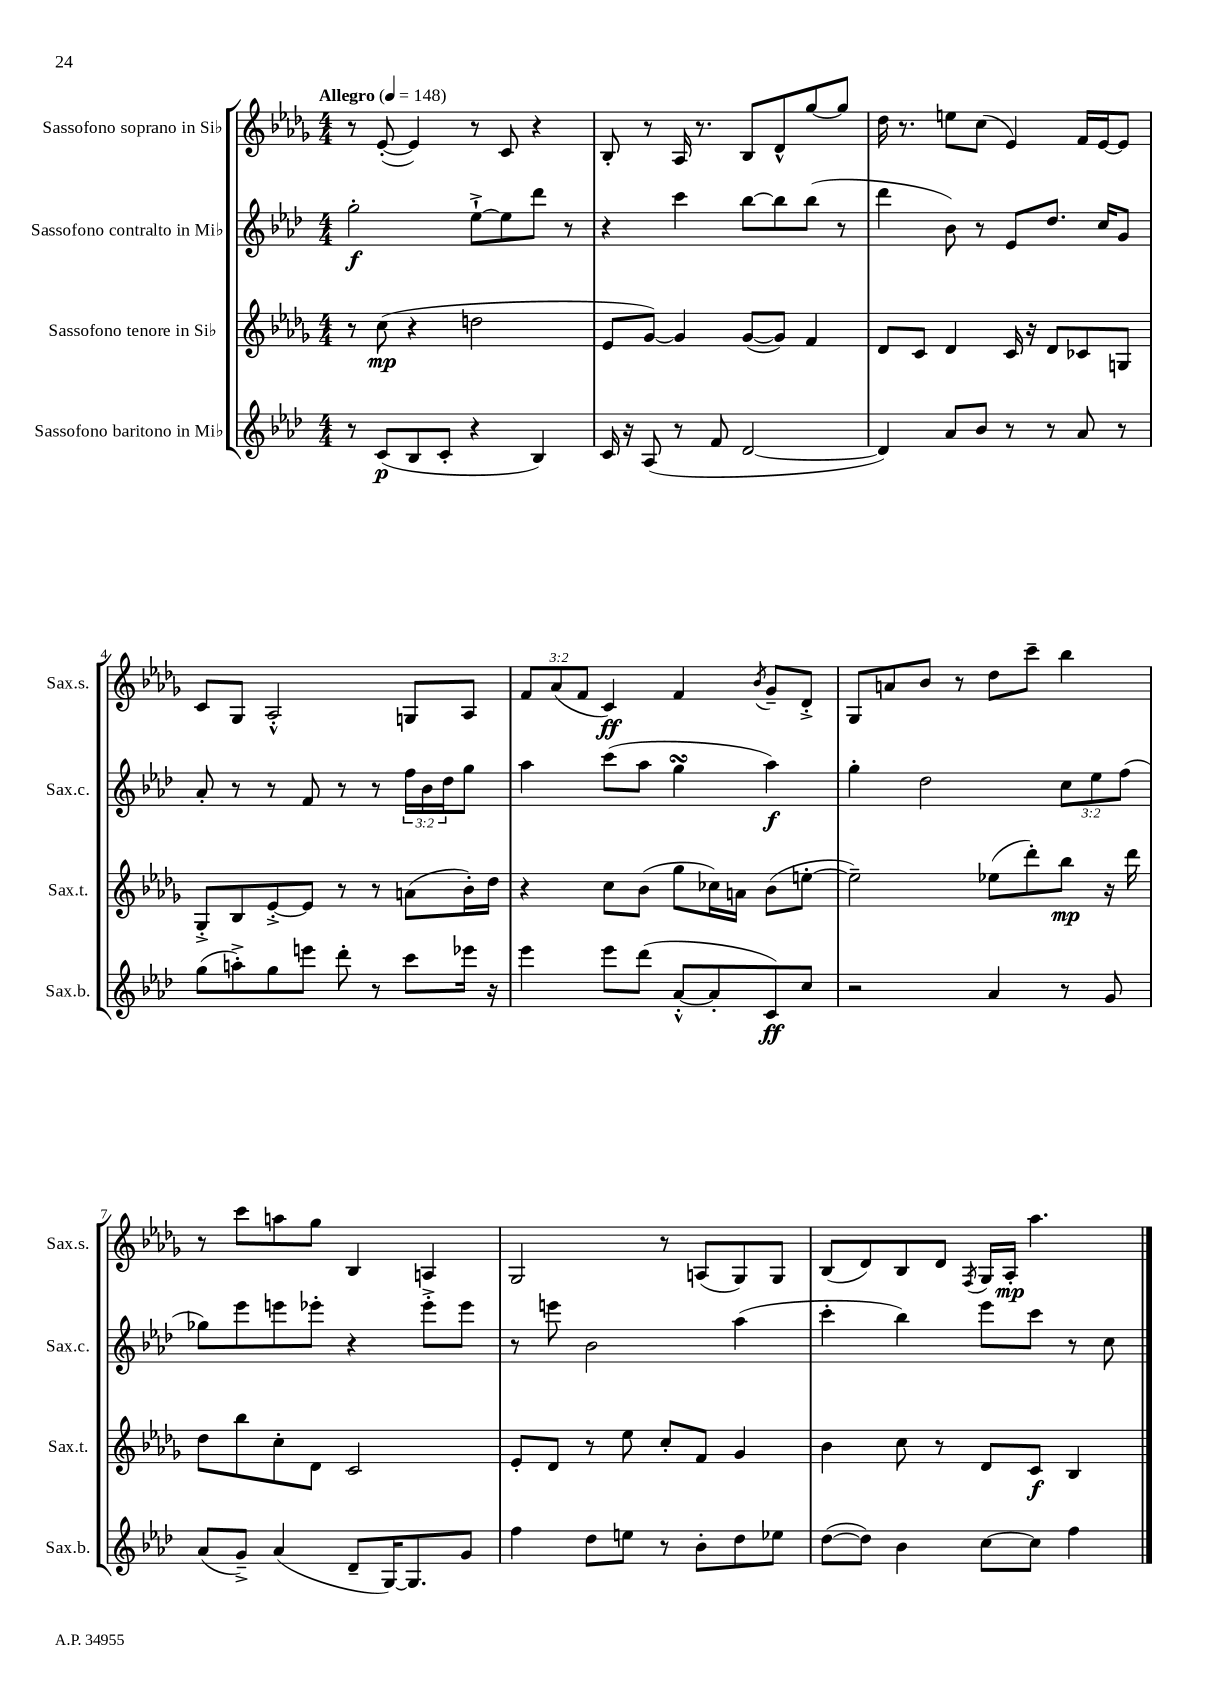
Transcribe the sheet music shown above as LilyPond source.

<<
\new StaffGroup <<
\new Staff = "s0" \with { instrumentName = "Sassofono soprano in Sib" shortInstrumentName = "Sax.s." } {
    \clef treble \key des \major \numericTimeSignature \time 4/4 \override Staff.TupletNumber.text = #tuplet-number::calc-fraction-text \tempo "Allegro" 4 = 148
    r8 ees'8~-.( ees'4) r8 c'8 r4 |
    bes8-. r8 aes16 r8. bes8 des'8-^ ges''8~ ges''8 |
    des''16 r8. e''8 c''8( ees'4) f'16 ees'16~ ees'8 |
    c'8 ges8 aes2-.-^ g8 aes8 |
    \tuplet 3/2 { f'8 aes'8( f'8 } c'4\ff) f'4 \acciaccatura { bes'8 } ges'8-- des'8-.-> |
    ges8 a'8 bes'8 r8 des''8 c'''8-- bes''4 |
    r8 c'''8 a''8 ges''8 bes4 a4 |
    ges2 r8 a8( ges8) ges8 |
    bes8( des'8) bes8 des'8 \acciaccatura { f8 } ges16 aes16-.\mp aes''4. \bar "|." |
}
\new Staff = "s1" \with { instrumentName = "Sassofono contralto in Mib" shortInstrumentName = "Sax.c." } {
    \clef treble \key aes \major \numericTimeSignature \time 4/4 \override Staff.TupletNumber.text = #tuplet-number::calc-fraction-text
    g''2-.\f ees''8~-!-> ees''8 des'''8 r8 |
    r4 c'''4 bes''8~ bes''8 bes''8( r8 |
    des'''4 bes'8) r8 ees'8 des''8. c''16 g'8 |
    aes'8-. r8 r8 f'8 r8 r8 \tuplet 3/2 { f''16 bes'16 des''16 } g''8 |
    aes''4 c'''8( aes''8 g''4\turn aes''4\f) |
    g''4-. des''2 \tuplet 3/2 { c''8 ees''8 f''8( } |
    ges''8) ees'''8 e'''8 ees'''8-. r4 ees'''8-.-> ees'''8 |
    r8 e'''8 bes'2 aes''4( |
    c'''4-. bes''4) ees'''8 c'''8 r8 c''8 \bar "|." |
}
\new Staff = "s2" \with { instrumentName = "Sassofono tenore in Sib" shortInstrumentName = "Sax.t." } {
    \clef treble \key des \major \numericTimeSignature \time 4/4
    r8 c''8\mp( r4 d''2 |
    ees'8 ges'8~) ges'4 ges'8~( ges'8) f'4 |
    des'8 c'8 des'4 c'16 r16 des'8 ces'8 g8 |
    ges8-.-> bes8 ees'8~-.-> ees'8 r8 r8 a'8( bes'16-.) des''16 |
    r4 c''8 bes'8( ges''8 ces''16) a'16 bes'8( e''8~-. |
    e''2--) ees''8( des'''8-.) bes''8\mp r16 des'''16 |
    des''8 bes''8 c''8-. des'8 c'2 |
    ees'8-. des'8 r8 ees''8 c''8-. f'8 ges'4 |
    bes'4 c''8 r8 des'8 c'8\f bes4 \bar "|." |
}
\new Staff = "s3" \with { instrumentName = "Sassofono baritono in Mib" shortInstrumentName = "Sax.b." } {
    \clef treble \key aes \major \numericTimeSignature \time 4/4
    r8 c'8\p( bes8 c'8-. r4 bes4) |
    c'16 r16 aes8( r8 f'8 des'2~ |
    des'4) aes'8 bes'8 r8 r8 aes'8 r8 |
    g''8( a''8-.->) g''8 e'''8 des'''8-. r8 c'''8 ees'''16 r16 |
    ees'''4 ees'''8 des'''8( aes'8~-.-^ aes'8-. c'8\ff) c''8 |
    r2 aes'4 r8 g'8 |
    aes'8( g'8--->) aes'4( des'8-- g16~) g8. g'8 |
    f''4 des''8 e''8 r8 bes'8-. des''8 ees''8 |
    des''8~( des''8) bes'4 c''8~ c''8 f''4 \bar "|." |
}
>>
>>
